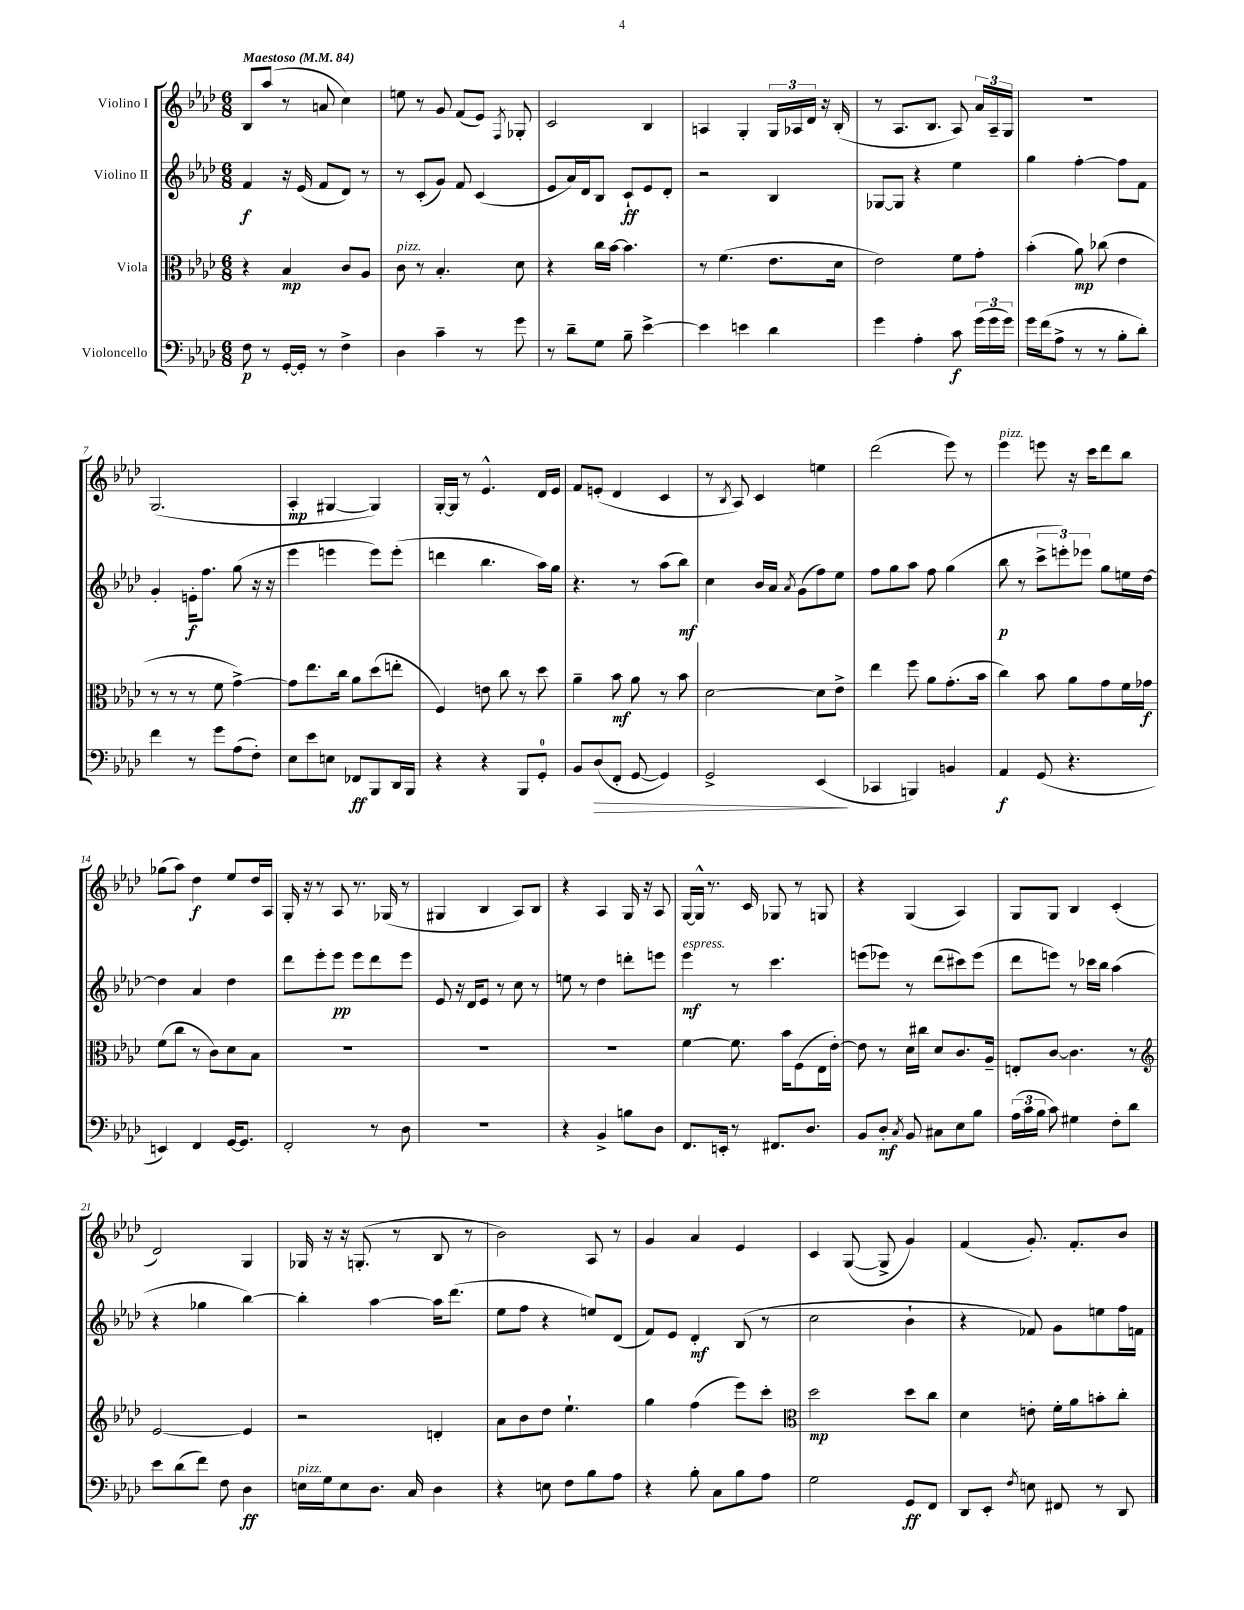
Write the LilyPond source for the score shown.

<<
\new StaffGroup <<
\new Staff = "s0" \with { instrumentName = "Violino I" } {
    \clef treble \key aes \major \numericTimeSignature \time 6/8 \tempo "Maestoso" 4 = 84
    \autoBeamOff bes8[ aes''8]( r8 a'8 c''4) |
    e''8 r8 g'8 f'8[( ees'8]) \acciaccatura { f8 } ges8-. |
    c'2 bes4 |
    a4 g4-. \tuplet 3/2 { g16[ aes16 des'16] } r16 bes16-.( |
    r8 aes8.[ bes8.] aes8) \tuplet 3/2 { aes'16[ aes16-- g16] } |
    r2. |
    g2.( |
    aes4-.\mp gis4~ gis4) |
    g16[~-. g16] r8 ees'4.-^ des'16[ ees'16] |
    f'8[ e'8]-.( des'4 c'4 |
    r8 \acciaccatura { bes8 } aes8) c'4 e''4 |
    des'''2( ees'''8) r8 |
    ees'''4^\markup { \italic "pizz." } e'''8 r16 c'''16[ des'''8 bes''8] |
    ges''8[( aes''8]) des''4\f ees''8[ des''16 aes16] |
    g16-. r16 r8 aes8 r8. ges16( r8 |
    gis4 bes4 aes8[) bes8] |
    r4 aes4 g16 r16 aes8 |
    g16[~ g16]-^ r8. c'16 ges8 r8 g8 |
    r4 g4( aes4) |
    g8[ g8] bes4 c'4-.( |
    des'2) g4 |
    ges16 r16 r16 g8.-.( r8 bes8 r8 |
    bes'2) aes8 r8 |
    g'4 aes'4 ees'4 |
    c'4 g8~( g8-> g'4) |
    f'4( g'8.-.) f'8.[-. bes'8] \bar "|." |
}
\new Staff = "s1" \with { instrumentName = "Violino II" } {
    \clef treble \key aes \major \numericTimeSignature \time 6/8
    \autoBeamOff f'4\f r16 ees'16( f'8[ des'8]) r8 |
    r8 c'8[-.( g'8]) f'8 c'4( |
    ees'8[ aes'16) des'16 bes8] c'8[-!\ff ees'8 des'8]-. |
    r2 bes4 |
    ges8[~ ges8] r4 ees''4 |
    g''4 f''4~-. f''8[ f'8] |
    g'4-. e'16[-.\f f''8.] g''8( r16 r16 |
    ees'''4 e'''4 e'''8[) e'''8]-.( |
    d'''4 bes''4. aes''16[) g''16] |
    r4. r8 aes''8[( bes''8]\mf) |
    c''4 bes'16[ aes'16] \acciaccatura { aes'8 } g'8[( f''8) ees''8] |
    f''8[ g''8 aes''8] f''8 g''4( |
    bes''8\p r8 \tuplet 3/2 { c'''8[-> e'''8-.) ees'''8] } g''8[ e''16 des''16]~ |
    des''4 aes'4 des''4 |
    des'''8[ ees'''8-. ees'''8]\pp ees'''8[ des'''8 ees'''8] |
    ees'8 r16 des'16[ ees'8] r8 c''8 r8 |
    e''8 r8 des''4 d'''8[-. e'''8] |
    ees'''4\mf^\markup { \italic "espress." } r8 c'''4. |
    e'''8[( ees'''8]) r8 des'''8[( cis'''8) ees'''8]( |
    des'''8[ e'''8]) r8 ces'''16[ bes''16] aes''4( |
    r4 ges''4 bes''4~) |
    bes''4-. aes''4~ aes''16[ des'''8.]( |
    ees''8[ f''8] r4 e''8[) des'8]( |
    f'8[) ees'8] des'4-.\mf bes8( r8 |
    c''2 bes'4-! |
    r4 fes'8) g'8[ e''8 f''16 f'16] \bar "|." |
}
\new Staff = "s2" \with { instrumentName = "Viola" } {
    \clef alto \key aes \major \numericTimeSignature \time 6/8
    \autoBeamOff r4 bes4\mp c'8[ aes8] |
    c'8^\markup { \italic "pizz." } r8 bes4.-. des'8 |
    r4 c''16[ bes'16]~ bes'4. |
    r8 f'4.( ees'8.[ des'16] |
    ees'2) f'8[ g'8]-. |
    bes'4-.( aes'8\mp) ces''8( ees'4 |
    r8 r8 r8 f'8 g'4~->) |
    g'8[ ees''8. c''16] aes'8[ des''8( e''8]-. |
    f4) e'8 c''8 r8 des''8 |
    aes'4-- bes'8\mf aes'8 r8 bes'8 |
    des'2~ des'8[ ees'8]-> |
    ees''4 f''8 aes'8[ g'8.-.( bes'16] |
    c''4) bes'8 aes'8[ g'8 f'16 ges'16]\f |
    f'8[( c''8] r8 c'8[) des'8 bes8] |
    R2. |
    R2. |
    R2. |
    f'4~ f'8. bes'16[ f8( ees16 ees'16]~-.) |
    ees'8 r8 des'16[ cis''16] des'8[ c'8. aes16]-- |
    e8[-. c'8]~ c'4. r8 |
    \clef treble ees'2~ ees'4 |
    r2 d'4-. |
    aes'8[ bes'8 des''8] ees''4.-! |
    g''4 f''4( ees'''8[) c'''8]-. |
    \clef alto des''2\mp des''8[ c''8] |
    des'4 e'8-. f'16[-. aes'16 b'8-. c''8]-. \bar "|." |
}
\new Staff = "s3" \with { instrumentName = "Violoncello" } {
    \clef bass \key aes \major \numericTimeSignature \time 6/8
    \autoBeamOff f8\p r8 g,16[~-. g,16]-. r8 f4-> |
    des4 c'4-- r8 g'8 |
    r8 des'8[-- g8] bes8-- ees'4~-> |
    ees'4 e'4 des'4 |
    g'4 aes4-. c'8\f \tuplet 3/2 { g'16[( g'16 g'16]) } |
    g'16[ f'16( aes8]-> r8 r8 bes8[-. des'8]-.) |
    f'4 r8 g'8[ aes8( f8]-.) |
    ees8[ ees'8 e8] fes,8[\ff bes,,8 des,16 bes,,16] |
    r4 r4 bes,,8[ g,8]-0-. |
    bes,8[ des8\>( f,8]-. g,8~ g,4) |
    g,2-> ees,4\!( |
    ces,4 b,,4) b,4 |
    aes,4\f g,8( r4. |
    e,4) f,4 g,16[~ g,8.] |
    f,2-. r8 des8 |
    r2. |
    r4 bes,4-> b8[ des8] |
    f,8.[ e,16]-. r8 fis,8.[ des8.] |
    bes,8[ des8]-.\mf \acciaccatura { c8 } bes,8 cis8[ ees8 bes8] |
    \tuplet 3/2 { aes16[( c'16 bes16] } c'8) gis4 f8[-. des'8] |
    ees'8[ des'8( f'8]) f8 des4\ff |
    e16[^\markup { \italic "pizz." } g16 e8 des8.] c16 des4 |
    r4 e8 f8[ bes8 aes8] |
    r4 bes8-. c8[ bes8 aes8] |
    g2 g,8[\ff f,8] |
    des,8[ ees,8]-. \acciaccatura { f8 } e8 fis,8 r8 des,8 \bar "|." |
}
>>
>>
